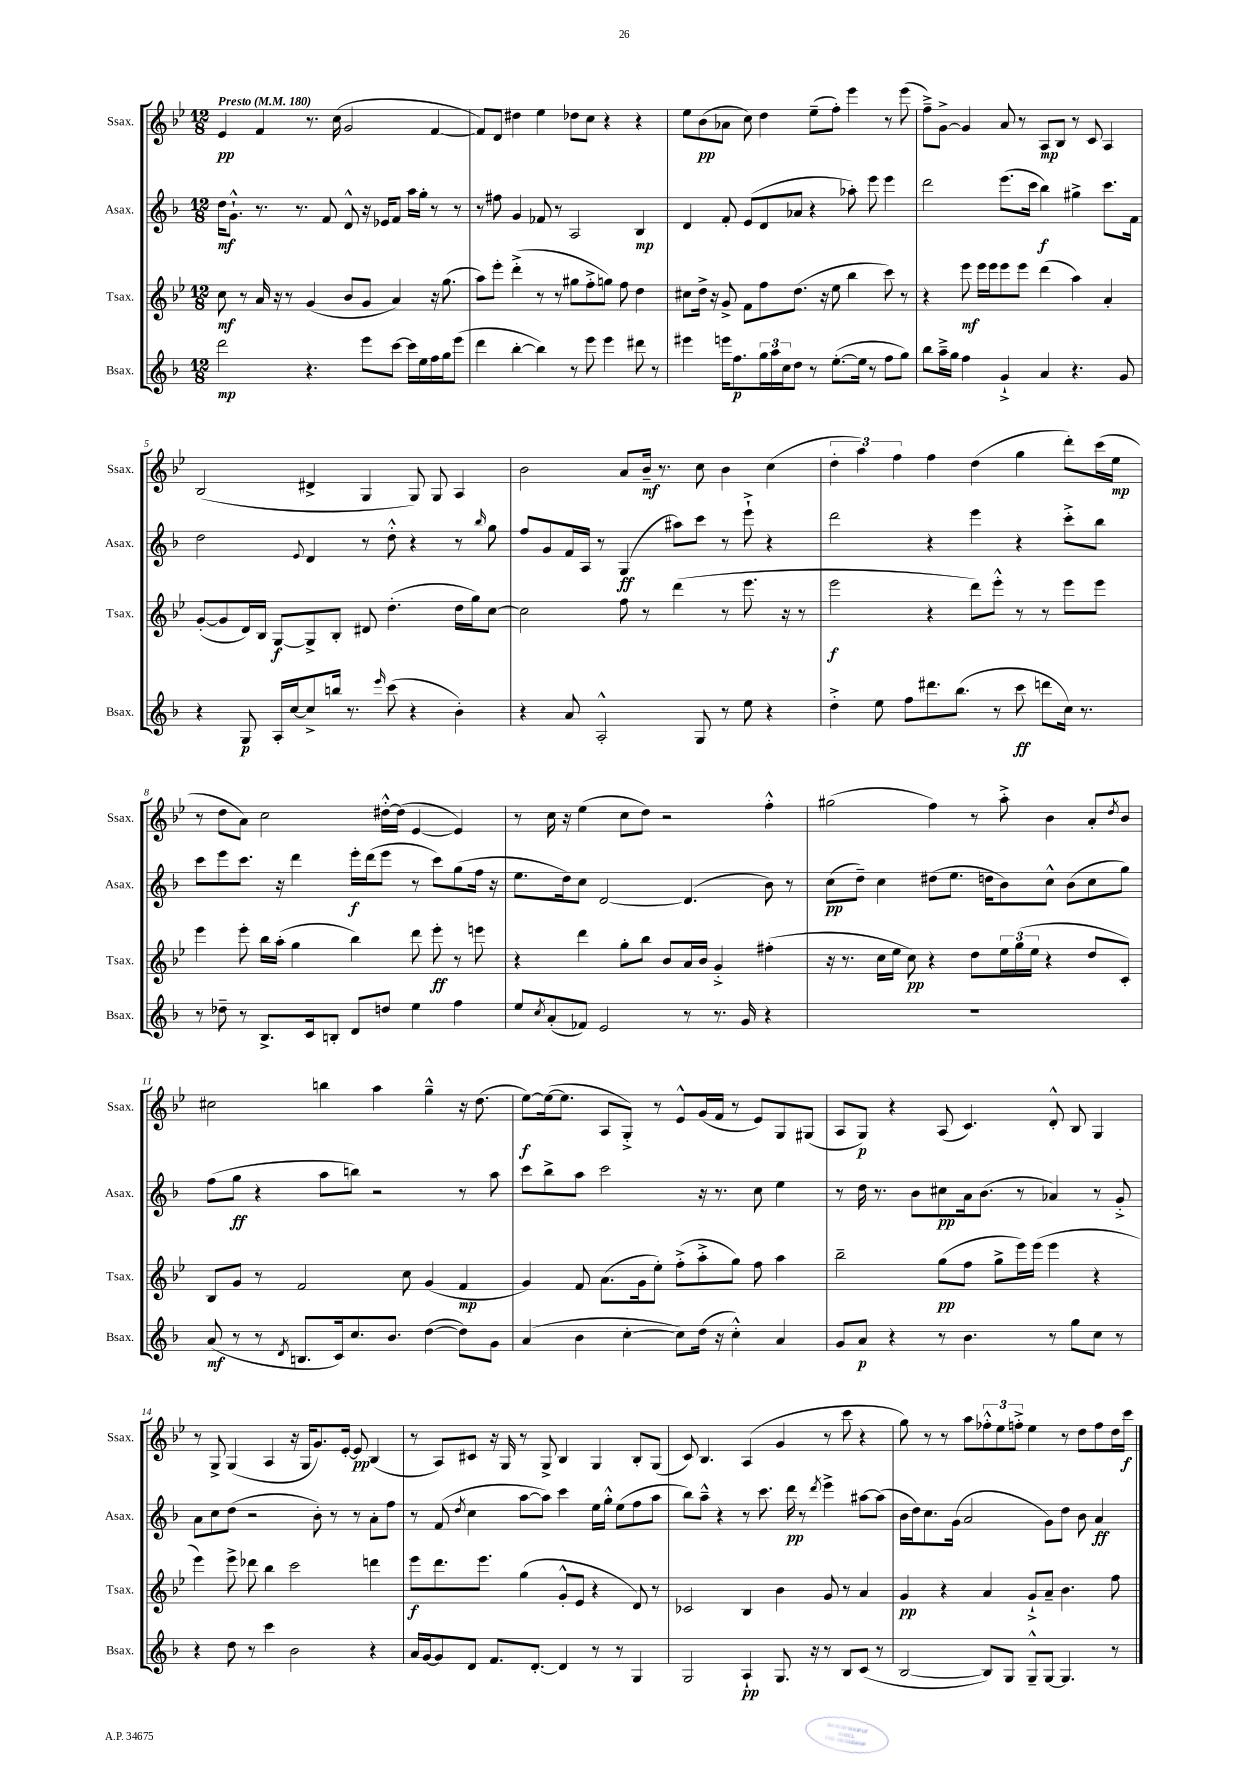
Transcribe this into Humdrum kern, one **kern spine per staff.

**kern	**kern	**kern	**kern
*staff4	*staff3	*staff2	*staff1
*clefG2	*clefG2	*clefG2	*clefG2
*k[b-]	*k[b-e-]	*k[b-]	*k[b-e-]
*M12/8	*M12/8	*M12/8	*M12/8
*MM180	*MM180	*MM180	*MM180
2ddd	8cc	16dd	4e-
.	.	8.g`^^	.
.	8r	.	.
.	16a	8.r	4f
.	16r	.	.
.	8r	.	.
.	.	8.r	.
4.r	(4g	.	8.r
.	.	8f	.
.	.	.	(16cc
.	8b-	8d^^	2g
8eee	8g	16r	.
.	.	16e-	.
[8ccc	4a)	8f	.
16ccc]	.	16aa	.
16ee	.	16gg'	.
16ff	16r	8r	[4f
16gg	(8.gg	.	.
(8eee	.	8r	.
=	=	=	=
4ddd	8aa)	8r	8f])
.	8eee-'	8ff#	8d
[4bb-'	(4ddd'^	4g	4dd#
4bb-])	8r	8f-	4ee-
.	8r	8r	.
8r	8gg#	2A	8dd-
8eee	8ff'^	.	8cc
4eee	8gg)	.	4r
.	8ff	.	.
8ddd#	4dd	4B-	4r
8r	.	.	.
=	=	=	=
4eee#	8cc#	4d	8ee-
.	16dd^	.	(8b-
.	16r	.	.
16eee	8g^	8f'	8a-
8.ff	.	.	.
.	8f	(8e	8cc)
24gg	8ff	8d	4dd
24aa	.	.	.
24cc	.	.	.
8dd	(8.dd	8a-	.
8r	.	4r	(8ee-~
.	16r	.	.
([8.ee'	8ee-	.	8ff')
.	4bb-	8aa-')	4eee-
16ee]	.	.	.
8r	.	8eee	.
8ff	8ccc)	4eee	8r
8gg)	8r	.	(8eee-
=	=	=	=
8bb-	4r	2ddd	8ff~^)
16aa~^	.	.	[8g^
16gg	.	.	.
4ff	8eee-	.	4g]
.	16eee-	.	.
.	16eee-	.	.
4g`^	8eee-	(8.eee	8a
.	8eee-	.	8r
.	.	16ccc	.
4a	(4ddd	4bb-)	8A
.	.	.	8B-
4.r	4aa)	4gg#^	8r
.	.	.	8c
.	4a'	8.ccc	4A
8g	.	.	.
.	.	16f	.
=	=	=	=
4r	([8g'	2dd	(2B-
.	8g]	.	.
8G	16d)	.	.
.	16B-	.	.
16A'	[8G	.	.
[16cc	.	.	.
.	.	8qqe	.
8cc^]	8G^]	4d	4d#^
16bb	8B-'	.	.
8.r	.	.	.
.	8d#	8r	4G
16qqeee	.	.	.
(8ccc	(4.dd'	8dd'^^	.
4r	.	4r	8G)
.	.	.	8G
4b-')	16dd	8r	4A
.	16gg)	.	.
.	.	16qqbb-	.
.	[8cc	8gg	.
=	=	=	=
4r	2cc]	8ff	2b-
.	.	8g	.
8a	.	16f	.
.	.	16A	.
2A'^^	.	8r	.
.	8ff	(4G	8a
.	8r	.	16b-~
.	.	.	8.r
.	(4ddd	8aa#)	.
8G	.	8ccc	8cc
8r	8r	8r	4b-
8ee	8.eee-	8eee`^	.
4r	.	4r	(4cc
.	16r	.	.
.	8r	.	.
=	=	=	=
4dd'^	2eee-	2ddd	6dd'
.	.	.	6aa)
8ee	.	.	.
.	.	.	6ff
8ff	.	.	.
8.ddd#	4r	4r	4ff
(8.bb-	.	.	.
.	8ddd)	4eee	(4dd
8r	8eee-'^^	.	.
8ccc	8r	4r	4gg
8ddd	8r	.	.
16cc)	8eee-	8ccc'^	8ddd')
8.r	.	.	.
.	8eee-	8bb-	(16ccc
.	.	.	16ee-
=	=	=	=
8r	4eee-	8ccc	8r
8dd-~	.	8eee	8dd
8r	8eee-'	8.ccc	8a)
8.B-^	16bb-	.	2cc
.	(16aa'	16r	.
.	4gg	4ddd	.
16c	.	.	.
8B'	.	.	.
8d	4bb-)	16eee'	.
.	.	(16ddd	.
8dd	.	8eee	[16dd#'^^
.	.	.	(16dd#]
4ee	8ddd	8r	[4e-
.	8eee-'	8ccc)	.
4ff	8r	(8gg	4e-])
.	8eee	16ff	.
.	.	16r	.
=	=	=	=
8ee	4r	8.ee	8r
8qcc	.	.	.
(8a'	.	.	16cc
.	.	16dd)	16r
8f-)	4ddd	8cc	(4ee-
2e	.	[2d	.
.	8gg'	.	8cc
.	8bb-	.	8dd)
.	8b-	.	2r
8r	16a	(4.d]	.
.	16b-	.	.
8.r	4g'^	.	.
16g	.	.	.
4r	(4ff#'	8b-)	4ff'^^
.	.	8r	.
=	=	=	=
1.r	16r	(8cc	(2gg#
.	8.r	.	.
.	.	8dd~)	.
.	16cc	4cc	.
.	16ee-	.	.
.	8cc)	.	.
.	4r	(8dd#	4ff)
.	.	8.ee	.
.	8dd	.	8r
.	.	16dd	.
.	24ee-	8b-)	8aa'^
.	(24gg	.	.
.	24ee-	.	.
.	4r	8cc^^	4b-
.	.	(8b-	.
.	8dd	8cc	8a'
.	.	.	8qdd
.	8c')	8gg)	8b-
=	=	=	=
(8a	8B-	(8ff	2cc#
8r	8g	8gg	.
8r	8r	4r	.
8qd	.	.	.
8.B	2f	.	.
.	.	8aa	4bb
16c)	.	.	.
8.cc	.	8bb)	.
.	.	2r	4aa
8.b-	.	.	.
.	8cc	.	.
([4dd	(4g	.	4gg~^^
8dd])	4f	8r	16r
.	.	.	(8.dd
8g	.	8aa	.
=	=	=	=
(4a	4g)	8ccc	[8ee-)
.	.	8bb-^	(16ee-_
.	.	.	8.ee-]
4b-	8f	8aa	.
.	(8.a	2ccc	8A
[4cc'	.	.	8G'^)
.	16g	.	.
.	8ee-')	.	8r
8cc])	(8ff'^	.	8e-^^
(16dd	8aa'^	16r	(16g
16r	.	8.r	16f
4cc'^^)	8gg)	.	8r
.	8ff	8cc	8e-)
4a	4aa	4ee	8G
.	.	.	(8G#
=	=	=	=
8g	2bb-~	8r	8A
8a	.	16dd	8G)
.	.	8.r	.
4r	.	.	4r
.	.	8b-	.
8r	(8gg	8cc#	(8A
4.b-	8ff	16a	4.c)
.	.	(8.b-	.
.	8gg^	.	.
.	16eee-)	8r	.
.	(16eee-	.	.
8r	4eee-	4a-)	8d'^^
8gg	.	.	8B-
8cc	4r	8r	4G
8r	.	8g'^	.
=	=	=	=
4r	4eee-)	8a	8r
.	.	8cc	8G^
8dd	8eee-^	(8dd	(4G
8r	8ddd-	2r	.
4ccc	4bb-	.	4A
2b-	2ccc	.	16r
.	.	.	16G
.	.	8b-')	8.g)
.	.	8r	.
.	.	.	[16e-'
.	.	8r	8e-]
4r	4ddd	8a'	(4B-
.	.	8ff	.
=	=	=	=
16a	8eee-	8r	8r
[16g	.	.	.
8g]	8.ddd	(8f	8A)
.	.	8qdd	.
8d	.	4cc	8c#
.	8.eee-	.	.
8.f	.	.	16r
.	.	.	16G
.	(4gg	[8aa	8r
[8.d'	.	.	.
.	.	8aa])	8G^
4d]	8g'^^	4ccc	4B-
.	8e-	.	.
8r	4r	16ee	4G
.	.	16gg'^^	.
8r	.	(8ee	.
4G	8d)	8ff	8B-'
.	8r	8aa	(8G
=	=	=	=
2G	2c-	8bb-)	8c)
.	.	8aa~^^	4.B-
.	.	4r	.
4A`	4B-	8r	(4A
.	.	8.ccc	.
8.G	4b-	.	4g
.	.	16ddd	.
.	.	8r	.
16r	.	.	.
.	.	8qddd	.
8r	8g	4eee^	8r
8B-	8r	.	8ccc
(8c	4a	[8aa#	4r
8r	.	(8aa#]	.
=	=	=	=
[2B-	4g	16b-	8gg)
.	.	16dd)	.
.	.	8.cc	8r
.	4r	.	8r
.	.	(16g	.
.	.	2a	8aa
8B-])	4a	.	12ff-'^^
.	.	.	12ee-
8G	.	.	.
.	.	.	12ff'^
8G~^^	8g`^	.	4ee-
[8G	8a~	8g)	.
4.G]	4.b-	8dd	8r
.	.	8b-	8dd
.	.	4a	8ff
8r	8ff	.	16dd
.	.	.	16ccc
==	==	==	==
*-	*-	*-	*-
